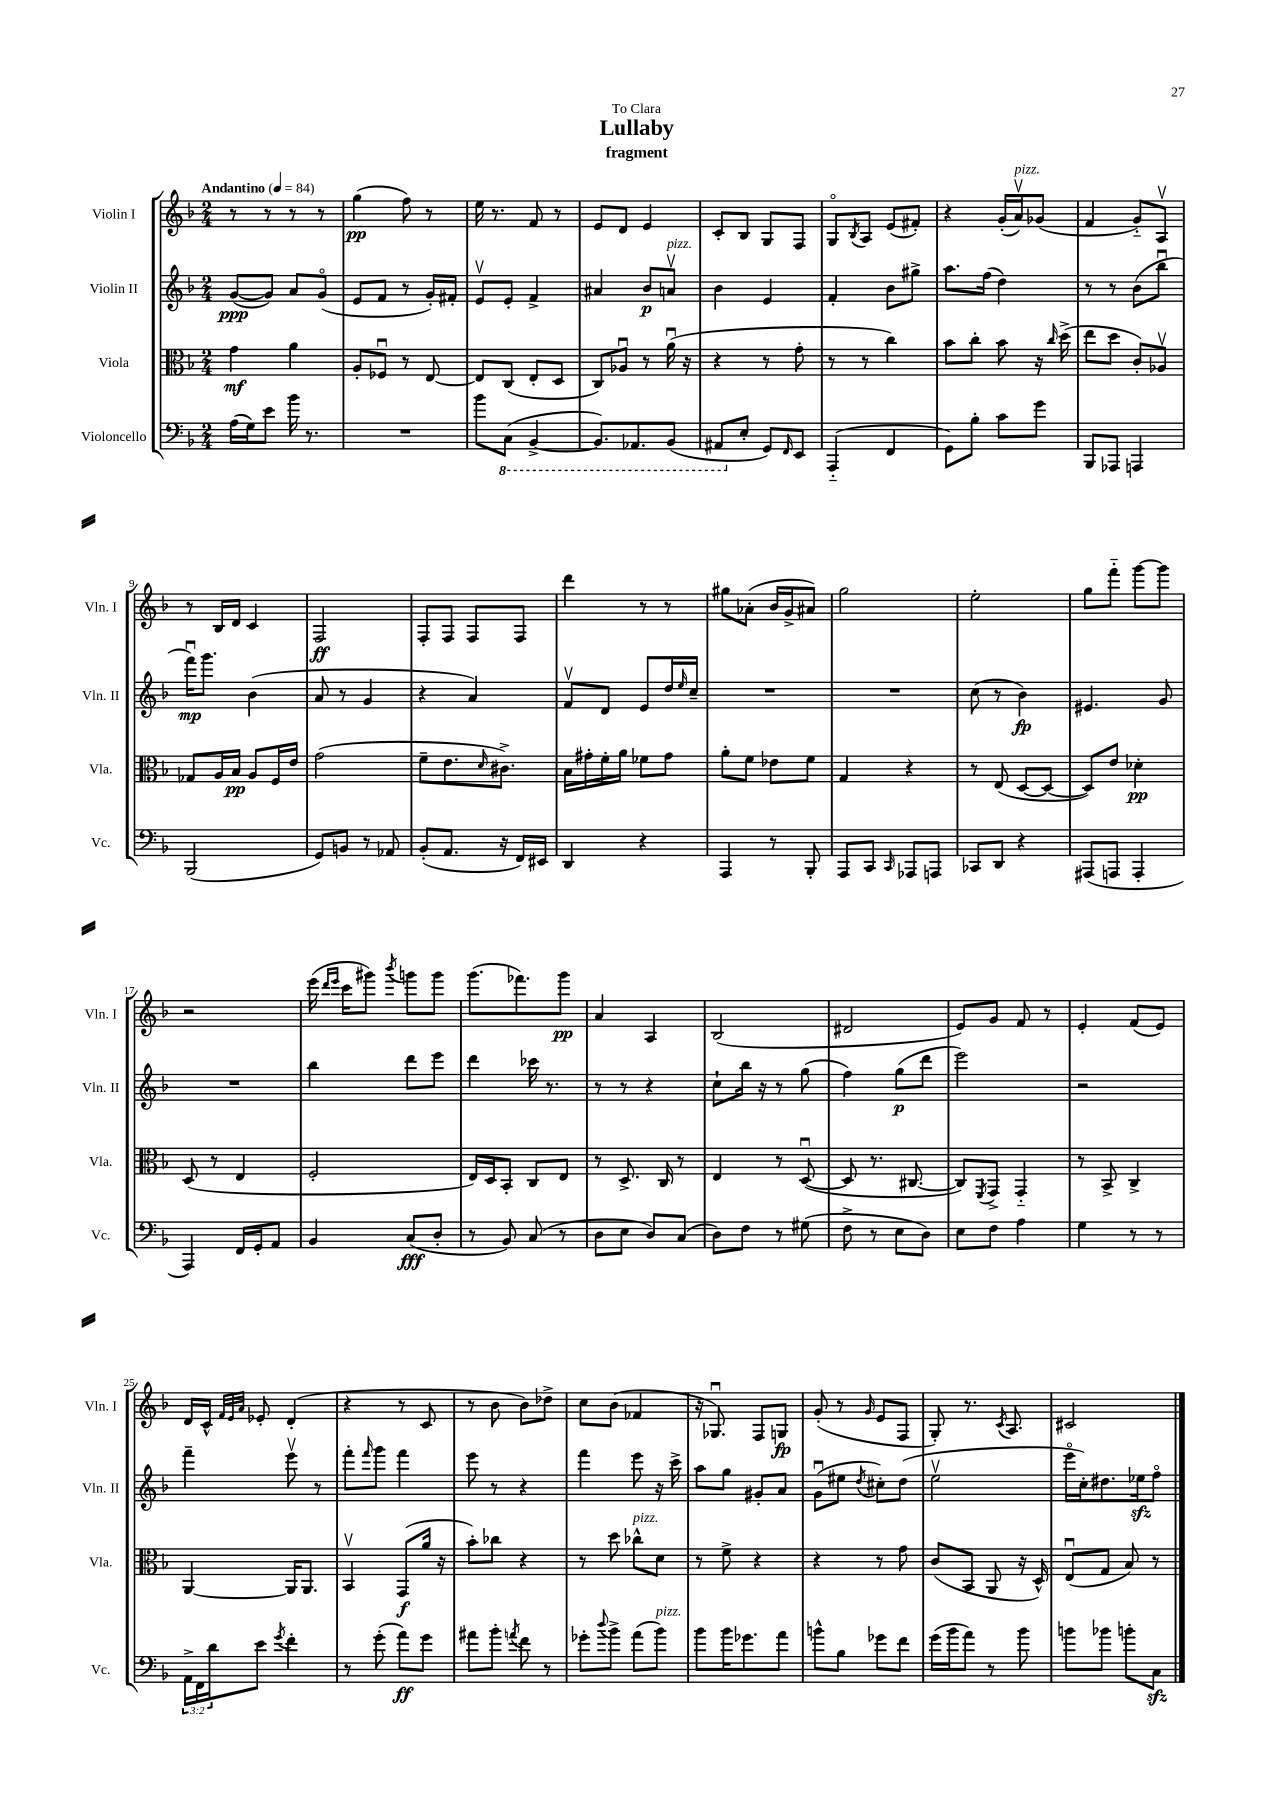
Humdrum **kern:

**kern	**dynam	**kern	**dynam	**kern	**dynam	**kern	**dynam
*part4	*part4	*part3	*part3	*part2	*part2	*part1	*part1
*staff4	*staff4	*staff3	*staff3	*staff2	*staff2	*staff1	*staff1
*I"Violoncello	*	*I"Viola	*	*I"Violin II	*	*I"Violin I	*
*I'Vc.	*	*I'Vla.	*	*I'Vln. II	*	*I'Vln. I	*
*clefF4	*	*clefC3	*	*clefG2	*	*clefG2	*
*k[b-]	*	*k[b-]	*	*k[b-]	*	*k[b-]	*
*M2/4	*	*M2/4	*	*M2/4	*	*M2/4	*
*MM84	*	*MM84	*	*MM84	*	*MM84	*
=1	=1	=1	=1	=1	=1	=1	=1
!	!	!	!	!	!	!LO:TX:a:B:t=Andantino	!
(16A\LL	.	4g\	mf	([8g/L	ppp	8r	.
16G\J)	.	.	.	.	.	.	.
8e\J	.	.	.	8g/J])	.	8r	.
16b-\	.	4a\	.	8a/L	.	8r	.
8.r	.	.	.	.	.	.	.
.	.	.	.	(8g/J	.	8r	.
=2	=2	=2	=2	=2	=2	=2	=2
2r	.	8A'/L	.	8e/L	.	(4gg\	pp
.	.	8F-Xu/J	.	8f/J	.	.	.
.	.	8r	.	8r	.	8ff\)	.
.	.	[8E/	.	16g'/LL)	.	8r	.
.	.	.	.	16f#X'/JJ	.	.	.
=3	=3	=3	=3	=3	=3	=3	=3
8b-\L	.	8E/L]	.	8ev/L	.	16ee\	.
.	.	.	.	.	.	8.r	.
*8ba	*	*	*	*	*	*	*
(8CC\J	.	(8C/J	.	8e'/J	.	.	.
[4BBB-^/	.	8E'/L	.	4f^/	.	8f/	.
.	.	8D/J	.	.	.	8r	.
=4	=4	=4	=4	=4	=4	=4	=4
8.BBB-/L])	.	8C/L)	.	4a#X/	.	8e/L	.
.	.	8A-Xu/J	.	.	.	8d/J	.
8.AAA-X/	.	.	.	.	.	.	.
.	.	8r	.	8b-/L	p	4e/	.
!	!	!	!	!LO:TX:a:i:t=pizz.	!	!	!
(8BBB-/J	.	(16au\	.	8anv/J	.	.	.
.	.	16r	.	.	.	.	.
=5	=5	=5	=5	=5	=5	=5	=5
8AAA#X/L	.	4r	.	4b-\	.	8c'/L	.
*X8ba	*	*	*	*	*	*	*
8E'/J	.	.	.	.	.	8B-/J	.
8GG/L)	.	8r	.	4e/	.	8G/L	.
16qqFF/	.	.	.	.	.	.	.
8EE/J	.	8g'\	.	.	.	8F/J	.
=6	=6	=6	=6	=6	=6	=6	=6
(4AAA/	.	8r	.	4f'/	.	8G/L	.
.	.	.	.	.	.	8qB-/	.
.	.	8r	.	.	.	8A/J	.
4FF/	.	4cc\)	.	8b-\L	.	(8e/L	.
.	.	.	.	8gg#X^\J	.	8f#X'/J)	.
=7	=7	=7	=7	=7	=7	=7	=7
8GG\L)	.	8b-\L	.	8.aa\L	.	4r	.
8B-'\J	.	8cc'\J	.	.	.	.	.
.	.	.	.	(16ff\Jk	.	.	.
8c\L	.	8b-\	.	4dd\)	.	(16g'/LL	.
!	!	!	!	!	!	!LO:TX:a:i:t=pizz.	!
.	.	.	.	.	.	16av/J)	.
8g\J	.	16r	.	.	.	(8g-X/J	.
.	.	16qqcc/	.	.	.	.	.
.	.	(16dd^\	.	.	.	.	.
=8	=8	=8	=8	=8	=8	=8	=8
8BBB-/L	.	8ee\L	.	8r	.	4f/	.
8AAA-X/J	.	8dd\J	.	8r	.	.	.
4AAAn/	.	8c'/L)	.	(8b-\L	.	8g/L)	.
.	.	8A-Xv/J	.	8bb-u\J	.	8Av/J	.
!!LO:LB:g=z
=9	=9	=9	=9	=9	=9	=9	=9
(2BBB-/	.	8G-X/L	.	16fffu\KL)	mp	8r	.
.	.	.	.	8.ggg\J	.	.	.
.	.	16A/L	.	.	.	16B-/LL	.
.	.	16B-/JJ	pp	.	.	16d/JJ	.
.	.	8A/L	.	(4b-\	.	4c/	.
.	.	16F/L	.	.	.	.	.
.	.	16e/JJ	.	.	.	.	.
=10	=10	=10	=10	=10	=10	=10	=10
8GG/L)	.	(2g\	.	8a/	.	2F/	ff
8BBn/J	.	.	.	8r	.	.	.
8r	.	.	.	4g/	.	.	.
8AA-X/	.	.	.	.	.	.	.
=11	=11	=11	=11	=11	=11	=11	=11
(8BB-'/L	.	8f~\L	.	4r	.	8F'/L	.
8.AA/J	.	8.e\	.	.	.	8F/J	.
.	.	.	.	4a/)	.	8F/L	.
.	.	16qqd/	.	.	.	.	.
16r	.	8.c#X^\J)	.	.	.	.	.
16FF/LL)	.	.	.	.	.	8F/J	.
16EE#X/JJ	.	.	.	.	.	.	.
=12	=12	=12	=12	=12	=12	=12	=12
4DD/	.	16B-\LL	.	8fv/L	.	4ddd\	.
.	.	16g#X'\	.	.	.	.	.
.	.	16f'\	.	8d/J	.	.	.
.	.	16a\JJ	.	.	.	.	.
4r	.	8f-X\L	.	8e/L	.	8r	.
.	.	8g#\J	.	16dd/L	.	8r	.
.	.	.	.	16qqee/	.	.	.
.	.	.	.	16cc~/JJ	.	.	.
=13	=13	=13	=13	=13	=13	=13	=13
4AAA/	.	8a'\L	.	2r	.	8gg#X\L	.
.	.	8f\J	.	.	.	(8a-X'\J	.
8r	.	8e-X\L	.	.	.	16b-/LL	.
.	.	.	.	.	.	16g^/J	.
8BBB-'/	.	8f\J	.	.	.	8a#X/J)	.
=14	=14	=14	=14	=14	=14	=14	=14
8AAA/L	.	4G/	.	2r	.	2gg\	.
8CC/J	.	.	.	.	.	.	.
16qqCC/	.	.	.	.	.	.	.
8AAA-X/L	.	4r	.	.	.	.	.
8AAAn/J	.	.	.	.	.	.	.
=15	=15	=15	=15	=15	=15	=15	=15
8CC-X/L	.	8r	.	(8cc\	.	2ee'\	.
8DD/J	.	(8E/	.	8r	.	.	.
4r	.	[8D/L	.	4b-\)	fp	.	.
.	.	8D/J_	.	.	.	.	.
=16	=16	=16	=16	=16	=16	=16	=16
(8AAA#X/L	.	8D/L])	.	4.e#X/	.	8gg\L	.
8AAAn/J	.	8e/J	.	.	.	8fff\J	.
4AAA'/	.	4d-X'\	pp	.	.	[8ggg\L	.
.	.	.	.	8g/	.	8ggg\J]	.
!!LO:LB:g=z
=17	=17	=17	=17	=17	=17	=17	=17
4AAA/)	.	(8D/	.	2r	.	2r	.
.	.	8r	.	.	.	.	.
16FF/LL	.	4E/	.	.	.	.	.
16GG'/J	.	.	.	.	.	.	.
8AA/J	.	.	.	.	.	.	.
=18	=18	=18	=18	=18	=18	=18	=18
4BB-/	.	2F'/	.	4bb-\	.	(16eee\	.
.	.	.	.	.	.	16qqddd/LL	.
.	.	.	.	.	.	16qqeee/JJ	.
.	.	.	.	.	.	16ccc\KL	.
.	.	.	.	.	.	8ggg#X\J)	.
.	.	.	.	.	.	8qbbb-/	.
(8C/L	fff	.	.	8ddd\L	.	8gggn\L	.
8D'/J	.	.	.	8eee\J	.	8ggg\J	.
=19	=19	=19	=19	=19	=19	=19	=19
8r	.	16E/LL)	.	4ddd\	.	(8.ggg\L	.
.	.	16D/J	.	.	.	.	.
8BB-/)	.	8BB-'/J	.	.	.	.	.
.	.	.	.	.	.	8.fff-X\)	.
(8C/	.	8C/L	.	16ccc-X\	.	.	.
.	.	.	.	8.r	.	.	.
8r	.	8E/J	.	.	.	8ggg\J	pp
=20	=20	=20	=20	=20	=20	=20	=20
8D\L	.	8r	.	8r	.	4a/	.
8E\J	.	8.D^/	.	8r	.	.	.
8D/L)	.	.	.	4r	.	4A/	.
.	.	16C/	.	.	.	.	.
(8C/J	.	8r	.	.	.	.	.
=21	=21	=21	=21	=21	=21	=21	=21
8D\L)	.	4E/	.	8cc`\L	.	(2B-/	.
8F\J	.	.	.	16bb-\Jk	.	.	.
.	.	.	.	16r	.	.	.
8r	.	8r	.	8r	.	.	.
(8G#X\	.	([8Du/	.	(8gg\	.	.	.
=22	=22	=22	=22	=22	=22	=22	=22
8F^\	.	8D/]	.	4ff\)	.	2d#X/	.
8r	.	8.r	.	.	.	.	.
8E\L	.	.	.	(8gg\L	p	.	.
.	.	[8.C#X/	.	.	.	.	.
8D\J)	.	.	.	8ddd\J	.	.	.
=23	=23	=23	=23	=23	=23	=23	=23
8E\L	.	8C#/L])	.	2eee\)	.	8e/L)	.
.	.	8qFF/	.	.	.	.	.
8F\J	.	8GG^/J	.	.	.	8g/J	.
4A\	.	4GG/	.	.	.	8f/	.
.	.	.	.	.	.	8r	.
=24	=24	=24	=24	=24	=24	=24	=24
4G\	.	8r	.	2r	.	4e'/	.
.	.	8BB-^/	.	.	.	.	.
8r	.	4C^/	.	.	.	(8f/L	.
8r	.	.	.	.	.	8e/J)	.
!!LO:LB:g=z
=25	=25	=25	=25	=25	=25	=25	=25
24AA^\LL	.	[4AA/	.	4fff~\	.	16d/LL	.
24FF\	.	.	.	.	.	.	.
.	.	.	.	.	.	16c^^/JJ	.
24d\J	.	.	.	.	.	.	.
.	.	.	.	.	.	32qqf/LLL	.
.	.	.	.	.	.	32qqe/	.
.	.	.	.	.	.	32qqa/JJJ	.
8e\J	.	.	.	.	.	8e-X'/	.
8qg/	.	.	.	.	.	.	.
4f'\	.	16AA/KL]	.	8eeev\	.	(4d'/	.
.	.	8.AA/J	.	.	.	.	.
.	.	.	.	8r	.	.	.
=26	=26	=26	=26	=26	=26	=26	=26
8r	.	4BB-v/	.	8fff'\L	.	4r	.
.	.	.	.	16qqfff/	.	.	.
(8g'\	.	.	.	8ggg\J	.	.	.
8a\L)	ff	(8GG/L	f	4fff\	.	8r	.
8g\J	.	16a/Jk	.	.	.	8c/	.
.	.	16r	.	.	.	.	.
=27	=27	=27	=27	=27	=27	=27	=27
8a#X\L	.	8b-'\L)	.	8eee\	.	8r	.
8b-'\J	.	8cc-X\J	.	8r	.	8b-\	.
8qan/	.	.	.	.	.	.	.
8f\	.	4r	.	4r	.	8b-\L)	.
8r	.	.	.	.	.	8dd-X^\J	.
=28	=28	=28	=28	=28	=28	=28	=28
8g-X'\L	.	8r	.	4fff\	.	8cc\L	.
8qqdd/	.	.	.	.	.	.	.
8b-^\J	.	8dd\	.	.	.	(8b-\J	.
!	!	!LO:TX:a:i:t=pizz.	!	!	!	!	!
(8a\L	.	8cc-X^^\L	.	8eee\	.	4f-X/	.
!LO:TX:a:i:t=pizz.	!	!	!	!	!	!	!
8b-\J)	.	8d\J	.	16r	.	.	.
.	.	.	.	16ccc^\	.	.	.
=29	=29	=29	=29	=29	=29	=29	=29
8b-\L	.	8r	.	8aa\L	.	16r	.
.	.	.	.	.	.	8.G-Xu/)	.
16b-\K	.	8f^\	.	8gg\J	.	.	.
8.g-X\	.	.	.	.	.	.	.
.	.	4r	.	8g#X'/L	.	8F/L	.
8a\J	.	.	.	8a/J	.	8Gn/J	fp
=30	=30	=30	=30	=30	=30	=30	=30
8bn^^\L	.	4r	.	(8gu\L	.	(8g'/	.
8B-\J	.	.	.	8ee#X\J	.	8r	.
.	.	.	.	8qdd/	.	16qqg/	.
8g-X\L	.	8r	.	8cc#X'\L)	.	8e/L	.
8f\J	.	8g\	.	(8dd\J	.	8F/J	.
=31	=31	=31	=31	=31	=31	=31	=31
(16g\LL	.	(8c/L	.	2eev\	.	8G'/)	.
16b-\J	.	.	.	.	.	.	.
8a\J)	.	8BB-/J	.	.	.	8.r	.
8r	.	8AA/	.	.	.	.	.
.	.	.	.	.	.	8qc/	.
.	.	.	.	.	.	8.A/	.
8b-\	.	16r	.	.	.	.	.
.	.	16D^^/)	.	.	.	.	.
=32	=32	=32	=32	=32	=32	=32	=32
8bn\L	.	(8Eu/L	.	16eee\LL	.	2c#X/	.
.	.	.	.	16cc'\J)	.	.	.
8b-X\J	.	8G/J	.	8.dd#X\	.	.	.
8bn'\L	.	8B-/)	.	.	.	.	.
.	.	.	.	16ee-Xzz\k	.	.	.
8Czz\J	.	8r	.	8ff\J	.	.	.
==	==	==	==	==	==	==	==
*-	*-	*-	*-	*-	*-	*-	*-
